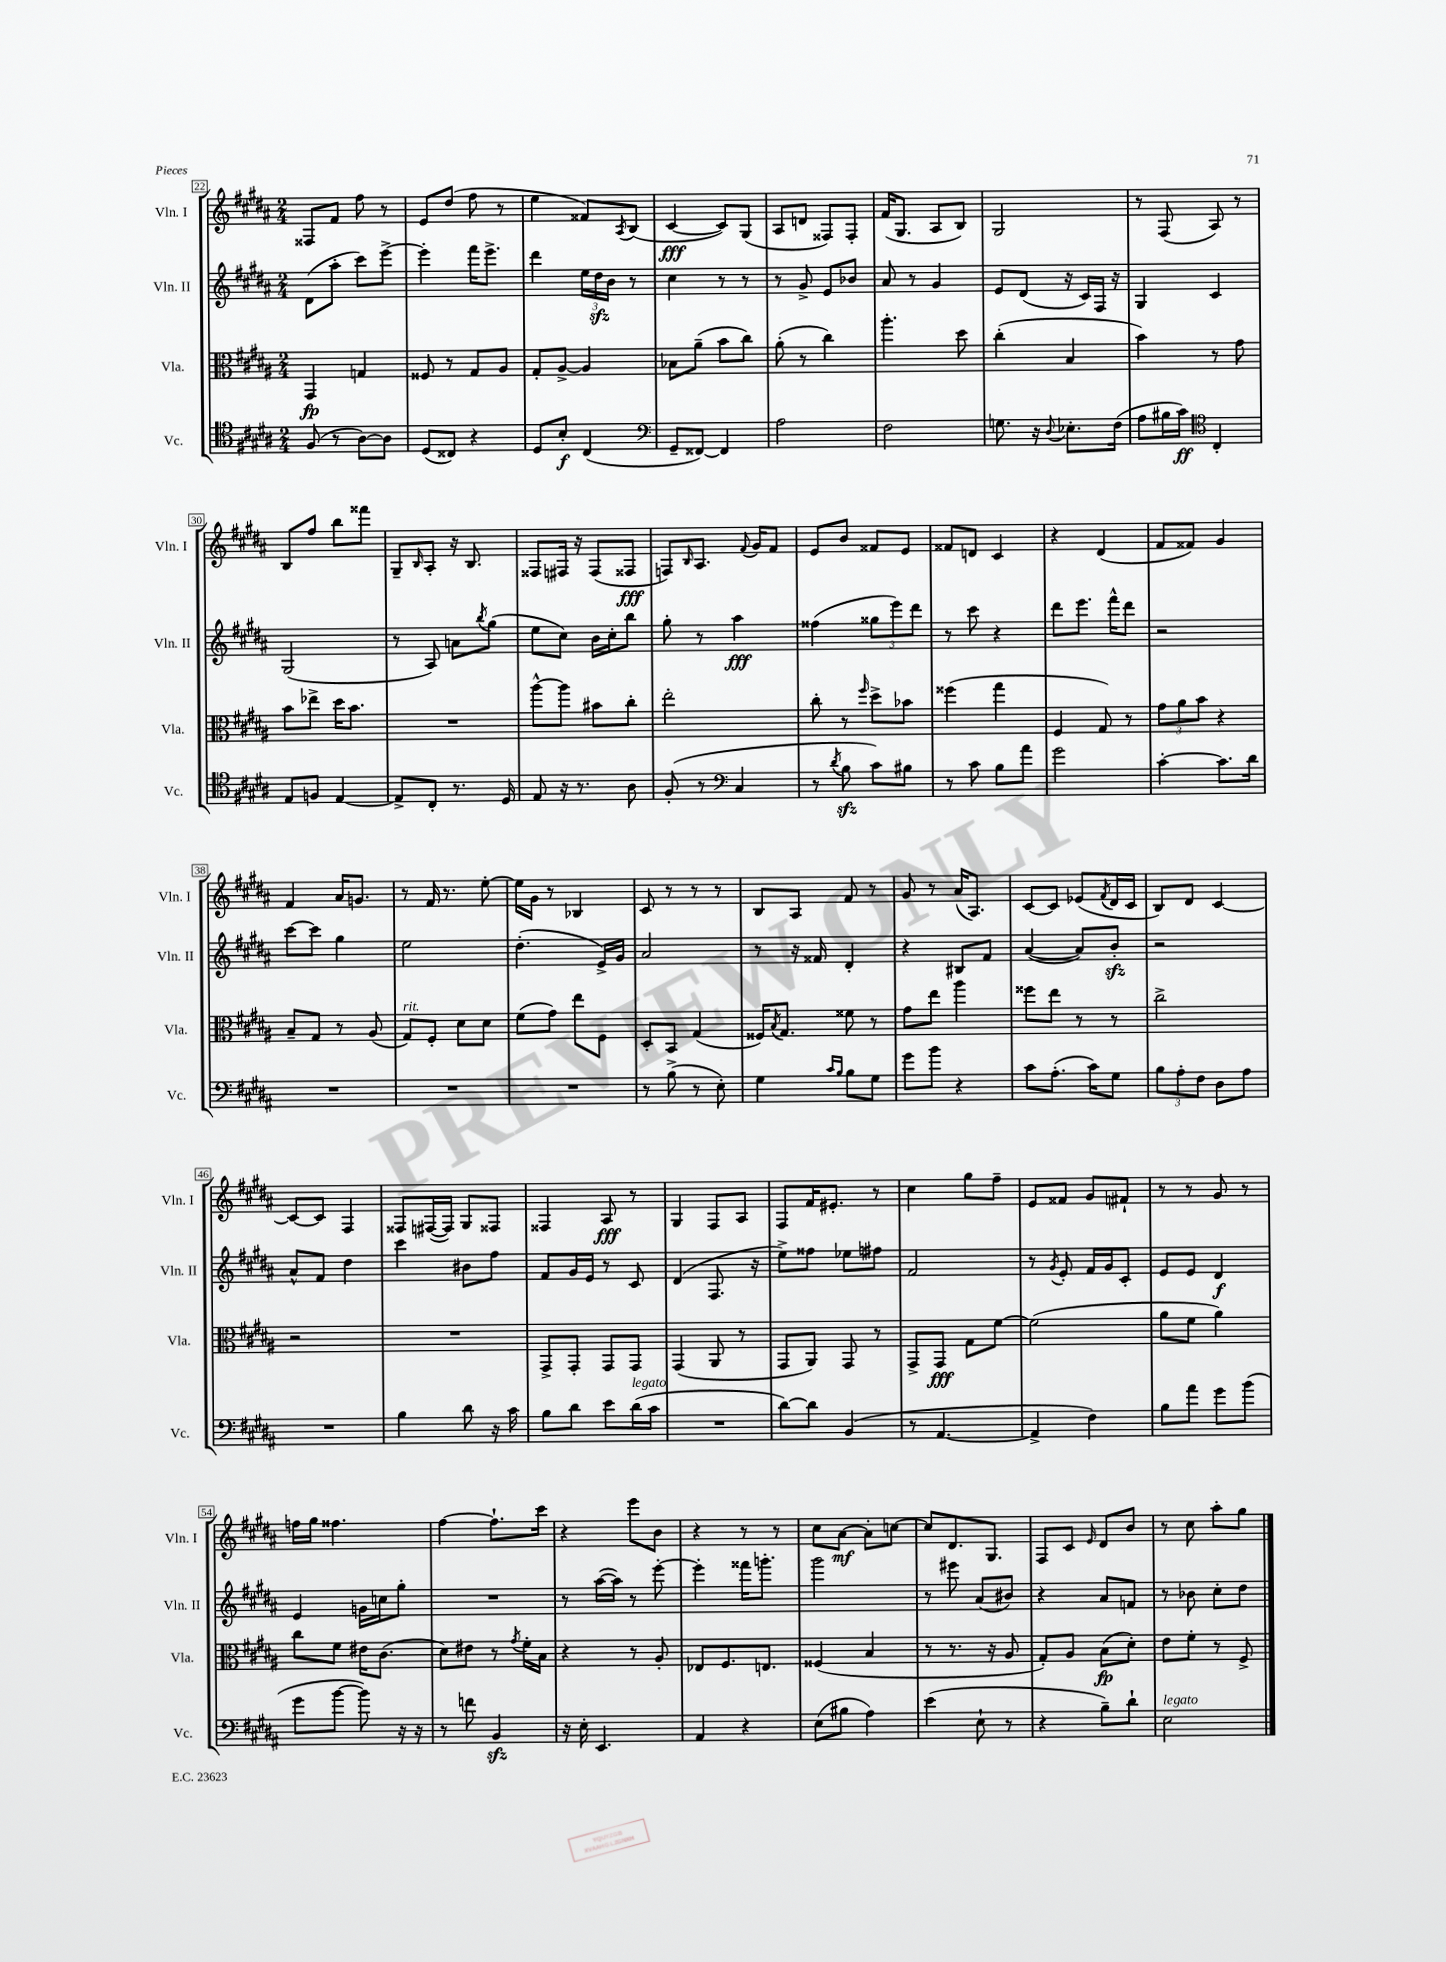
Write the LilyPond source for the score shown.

<<
\new StaffGroup <<
\new Staff = "s0" \with { instrumentName = "Vln. I" shortInstrumentName = "Vln. I" } {
    \clef treble \key b \major \numericTimeSignature \time 2/4
    fisis8 fis'8 fis''8 r8 |
    e'8 dis''8( fis''8 r8 |
    e''4 fisis'8) \acciaccatura { ais8 } b8( |
    cis'4~\fff cis'8) gis8( |
    ais8 d'8 fisis8) fisis8-. |
    fis'16( gis8. ais8 b8) |
    gis2 |
    r8 fis8( ais8) r8 |
    b8 fis''8 b''8 fisis'''8 |
    gis8-- \grace { b16 } ais8-. r16 b8. |
    fisis8 fis16 r16 fis8( fisis8\fff |
    f8) \grace { b16 } ais8. \appoggiatura { fis'8 } gis'16 fis'8 |
    e'8 b'8 fisis'8 e'8 |
    fisis'8 d'8 cis'4 |
    r4 dis'4( |
    fis'8 fisis'8) gis'4 |
    fis'4 ais'16 g'8. |
    r8 fis'16 r8. e''8~-. |
    e''16 gis'16 r8 bes4 |
    cis'8 r8 r8 r8 |
    b8 ais8 fis'8 r8 |
    gis'8 r8 ais'16( ais8.) |
    cis'8~ cis'8 ees'8( \acciaccatura { fis'8 } dis'16 cis'16 |
    b8) dis'8 cis'4~ |
    cis'8~ cis'8 fis4 |
    fisis8 fis16~( fis16) gis8 fisis8 |
    fisis4 ais8\fff r8 |
    gis4 fis8 ais8 |
    fis8 fis'16 eis'8.-. r8 |
    cis''4 gis''8 fis''8-- |
    e'8 fisis'8 gis'8 fis'8-! |
    r8 r8 gis'8 r8 |
    f''16 gis''16 fisis''4. |
    fis''4~ fis''8.-! cis'''16 |
    r4 e'''8 b'8 |
    r4 r8 r8 |
    cis''8 ais'8~\mf ais'8-. c''8~ |
    c''8 dis'8. gis8. |
    fis8 cis'8 \grace { e'16 } dis'8 b'8 |
    r8 cis''8 ais''8-. gis''8 \bar "|." |
}
\new Staff = "s1" \with { instrumentName = "Vln. II" shortInstrumentName = "Vln. II" } {
    \clef treble \key b \major \numericTimeSignature \time 2/4
    dis'8( ais''8-. cis'''8) e'''8~-> |
    e'''4-. fis'''16 e'''8.-> |
    dis'''4 \tuplet 3/2 { e''16 dis''16\sfz b'16 } r8 |
    cis''4 r8 r8 |
    r8 gis'8-> e'8 bes'8 |
    ais'8 r8 gis'4 |
    e'8 dis'8( r16 cis'16) fis16 r16 |
    gis4 cis'4 |
    gis2( |
    r8 ais8) a'8 \acciaccatura { b''8 } gis''8( |
    e''8 cis''8) b'16 cis''16-. b''8 |
    gis''8-. r8 ais''4\fff |
    fisis''4( \tuplet 3/2 { gisis''8 e'''8) dis'''8 } |
    r8 cis'''8 r4 |
    dis'''8 e'''8. fis'''16-^ dis'''8 |
    r2 |
    cis'''8~ cis'''8 gis''4 |
    e''2 |
    dis''4.-.( e'16->) gis'16 |
    ais'2 |
    r8 r16 fisis'16 dis'4-. |
    r4 bis8 fis'8 |
    ais'4~( ais'8) b'8-.\sfz |
    r2 |
    ais'8-^ fis'8 dis''4 |
    cis'''4 bis'8 fis''8 |
    fis'8 gis'16 e'16 r8 cis'8 |
    dis'4( fis8. r16 |
    e''8->) fisis''8 ees''8 fis''8 |
    fis'2 |
    r8 \acciaccatura { gis'8 } e'8-. fis'16 gis'16 cis'8-. |
    e'8 e'8 dis'4\f |
    e'4 g'16 c''16 gis''8-. |
    R2 |
    r8 ais''16~( ais''16) r8 e'''8~-. |
    e'''4-. fisis'''16 g'''8.-. |
    gis'''2 |
    r8 eis'''8 ais'8( bis'8) |
    r4 ais'8 f'8 |
    r8 bes'8 cis''8-. dis''8 \bar "|." |
}
\new Staff = "s2" \with { instrumentName = "Vla." shortInstrumentName = "Vla." } {
    \clef alto \key b \major \numericTimeSignature \time 2/4
    gis,4\fp g4 |
    fisis8 r8 gis8 ais8 |
    gis8-. ais8~-> ais4 |
    bes8 ais'8--( b'8 cis''8) |
    ais'8-.( r8 cis''4) |
    ais''4.-. dis''8 |
    cis''4-.( b4 |
    b'4) r8 gis'8 |
    b'8 ees''8-> dis''16 b'8. |
    R2 |
    ais''8~-^ ais''8 bis'8 cis''8-. |
    e''2-. |
    cis''8-. r8 \grace { fis''16 } dis''8-> bes'8 |
    fisis''4( gis''4 |
    fis4 gis8) r8 |
    \tuplet 3/2 { gis'8 ais'8 b'8 } r4 |
    b8-- gis8 r8 ais8( |
    gis8^\markup { \italic "rit." }) fis8-. dis'8 dis'8 |
    fis'8( gis'8) e''8 fis8 |
    dis8-. b,8 gis4( |
    fisis16) \acciaccatura { b8 } gis8. fisis'8 r8 |
    gis'8 e''8 ais''4 |
    fisis''8 e''8 r8 r8 |
    cis''2-> |
    r2 |
    R2 |
    gis,8-> gis,8-. gis,8 gis,8 |
    gis,4( ais,8 r8 |
    gis,8 ais,8) gis,8 r8 |
    gis,8-> gis,8\fff gis8 fis'8~ |
    fis'2( |
    ais'8 fis'8 ais'4) |
    cis''8 fis'8 eis'16 cis'8.( |
    dis'8) eis'8 r8 \acciaccatura { gis'8 } fis'16-. b16 |
    r4 r8 ais8-. |
    ees8 fis8. e8. |
    fisis4( b4 |
    r8 r8. r16 ais8 |
    gis8-.) ais8 b8\fp( dis'8-.) |
    e'8 fis'8-. r8 fis8-> \bar "|." |
}
\new Staff = "s3" \with { instrumentName = "Vc." shortInstrumentName = "Vc." } {
    \clef tenor \key b \major \numericTimeSignature \time 2/4
    fis8( r8 ais8~) ais8 |
    dis8( cisis8) r4 |
    dis8 b8-.\f cis4( |
    \clef bass gis,8-- fisis,8~) fisis,4 |
    ais2 |
    fis2 |
    g8. r16 \appoggiatura { dis8 } ees8.-. fis16( |
    ais8 bis16 cis'16\ff) \clef tenor cis4-. |
    e8 f8 e4~ |
    e8-> cis8-. r8. dis16 |
    e8 r16 r8. ais8 |
    fis8-.( r8 \clef bass cis4 |
    r8 \acciaccatura { dis'8 } b8\sfz cis'8) bis8 |
    r8 cis'8 b8 ais'8 |
    gis'2 |
    cis'4~-. cis'8. dis'16 |
    R2 |
    R2 |
    R2 |
    r8 b8->( r8 e8-.) |
    gis4 \grace { cis'16 b16 } b8 gis8 |
    gis'8 b'8 r4 |
    cis'8 ais8.-.( cis'16) gis8 |
    \tuplet 3/2 { b8 ais8-. fis8 } dis8 ais8 |
    R2 |
    b4 dis'8 r16 cis'16 |
    b8 dis'8 e'8 dis'16^\markup { \italic "legato" }( cis'16 |
    R2 |
    dis'8~) dis'8 b,4( |
    r8 ais,4.~ |
    ais,4-> fis4) |
    b8 ais'8 gis'8 b'8( |
    gis'8 b'8~ b'8) r16 r16 |
    r8 f'8 b,4\sfz |
    r16 e16-. e,4. |
    ais,4 r4 |
    e8( bis8 ais4) |
    e'4( e8-! r8 |
    r4 b8--) dis'8-! |
    e2^\markup { \italic "legato" } \bar "|." |
}
>>
>>
\layout { \context { \Score currentBarNumber = #22 \override BarNumber.stencil = #(make-stencil-boxer 0.1 0.3 ly:text-interface::print) } }
